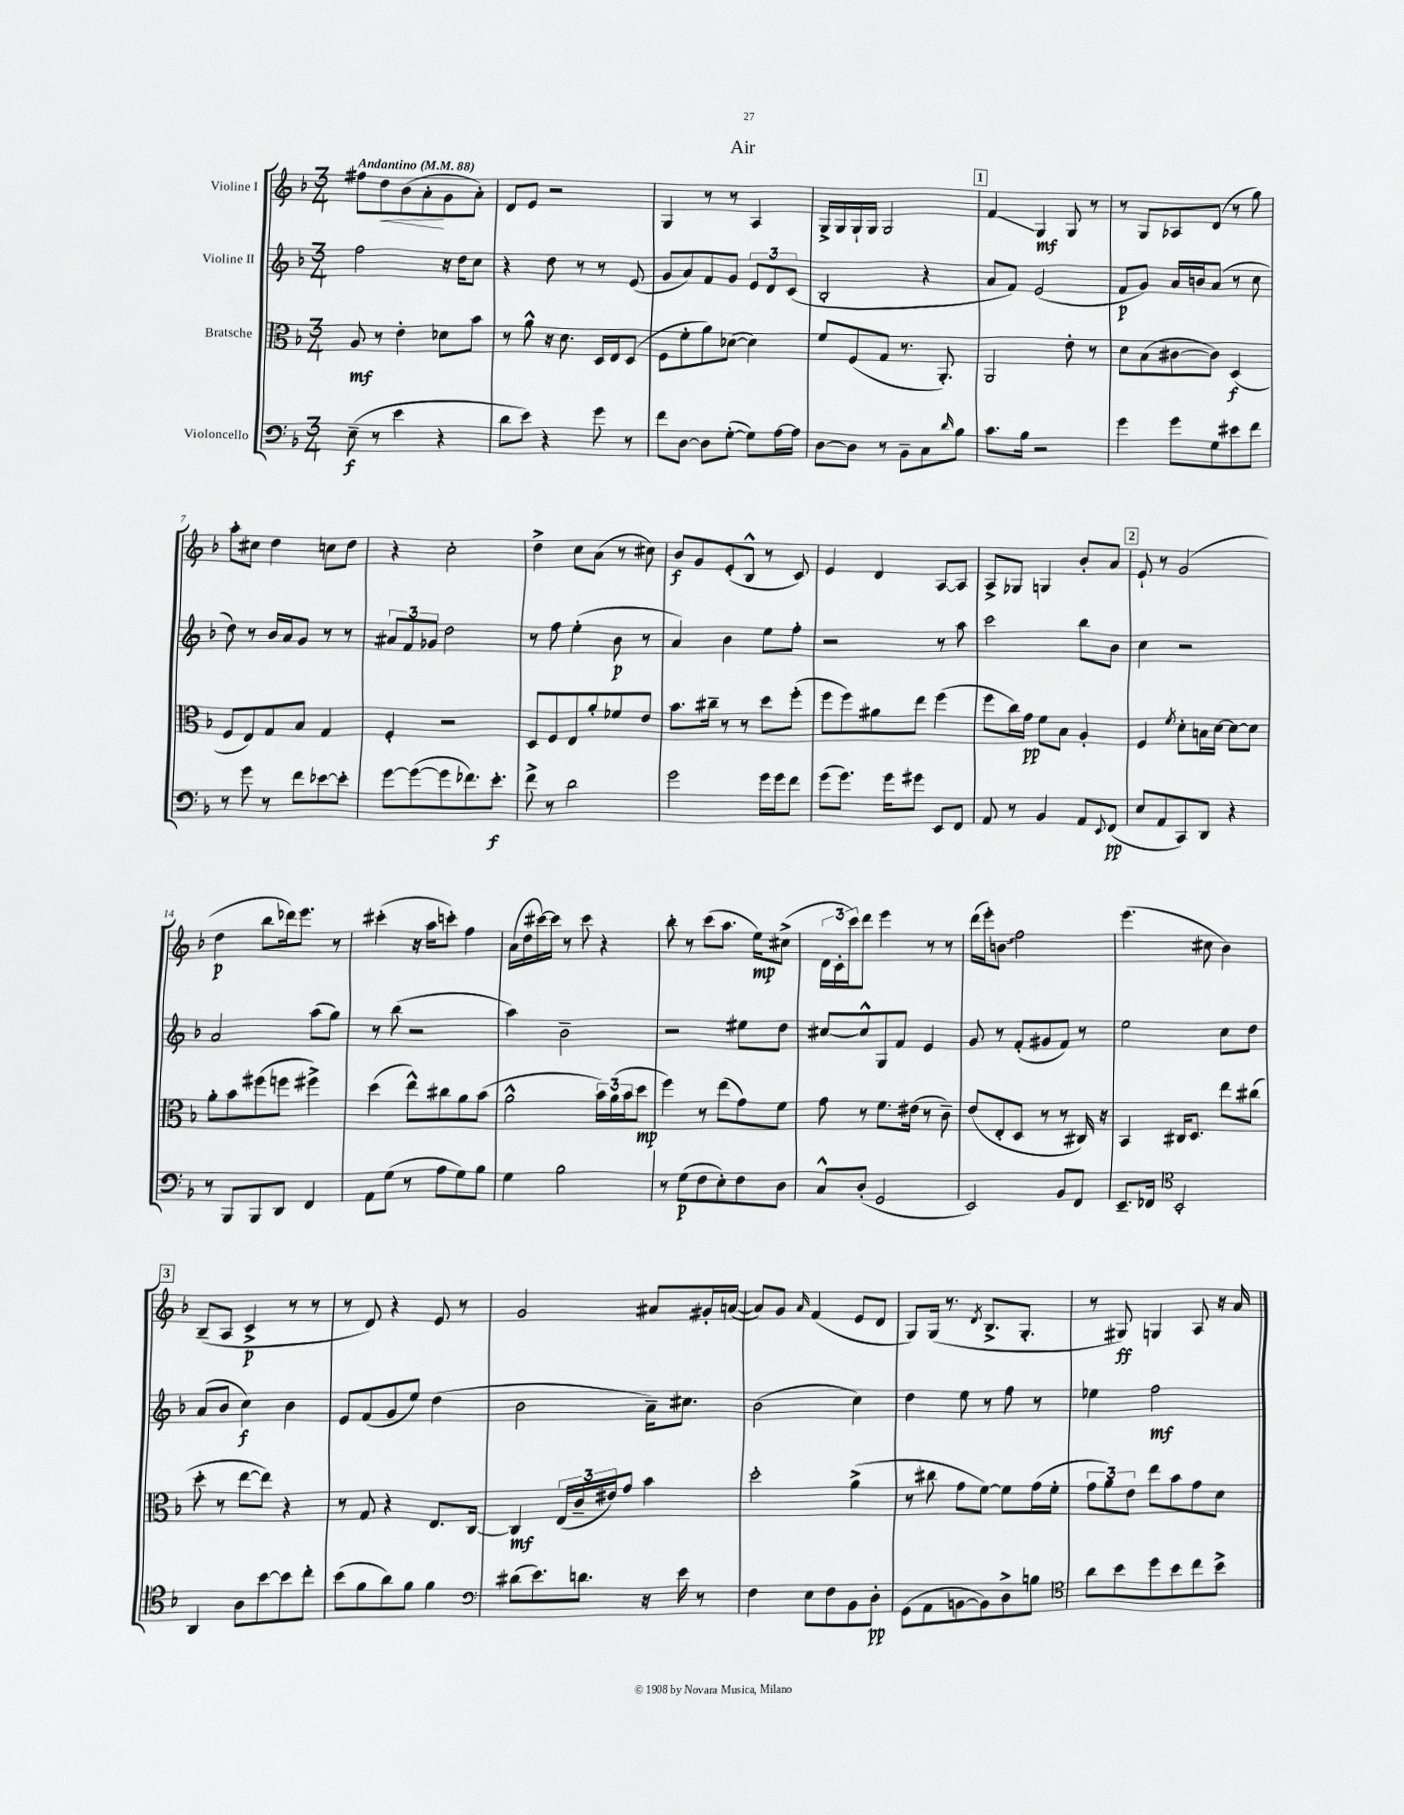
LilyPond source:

\header { title = "Air" }
<<
\new StaffGroup <<
\new Staff = "s0" \with { instrumentName = "Violine I" } {
    \clef treble \key f \major \numericTimeSignature \time 3/4 \tempo "Andantino" 4 = 88
    fis''8 d''8\< bes'8( a'8-.\! g'8 a'8-.) |
    d'8 e'8 r2 |
    g4 r8 r8 a4 |
    g16-> g16 g16-! g16 g2 |
    \mark \markup { \box "1" } f'4\glissando g4\mf g8 r8 |
    r8 g8 aes8 d'8( r8 g''8) |
    a''8-. cis''8 d''4 c''8 d''8 |
    r4 c''2-. |
    d''4-> c''8 a'8( r8 cis''8) |
    bes'8\f g'8 e'8-.( bes8-^ r8 c'8) |
    e'4 d'4 a8~ a8 |
    a8-> ges8 g4 bes'8-. a'8 |
    \mark \markup { \box "2" } e'8-! r8 g'2( |
    d''4\p bes''8 des'''16) e'''8. r8 |
    cis'''4-.( r16 a''16 c'''8-.) f''4 |
    a'16( d''16 cis'''16~) cis'''16 r8 cis'''8 r4 |
    bes''8-. r8 c'''8( a''8. e''16\mp) cis''8->( |
    \tuplet 3/2 { d'16 c'16-. c'''16) } d'''8 e'''4 r8 r8 |
    d'''16( e'''16-.) \once \override Glissando.style = #'zigzag b'8\glissando f''2 |
    e'''4.( cis''8 bes'4) |
    \mark \markup { \box "3" } bes8--( a8 c'4->\p r8 r8 |
    r8 d'8) r4 e'8 r8 |
    g'2 ais'8 gis'16-. a'16~( |
    a'8) g'8 \grace { a'16 } f'4( e'8 d'8 |
    g8) g16( r8. \acciaccatura { d'8 } bes8.-> g8.-. |
    r8 gis8\ff) g4 a8 r16 a'16 \bar "|." |
}
\new Staff = "s1" \with { instrumentName = "Violine II" } {
    \clef treble \key f \major \numericTimeSignature \time 3/4
    f''2 r16 d''16 c''8 |
    r4 d''8 r8 r8 e'8( |
    g'8 a'8) f'8 g'8 \tuplet 3/2 { e'8 d'8 c'8( } |
    bes2-. r4 |
    \mark \markup { \box "1" } a'8 f'8) e'2( |
    f'8\p g'8) a'16 b'16 a'8( r8 c''8 |
    d''8) r8 bes'16 a'16 g'8 r8 r8 |
    \tuplet 3/2 { ais'8 f'8 ges'8 } d''2 |
    r8 f''8 e''4-.( bes'8\p r8 |
    a'4) bes'4 e''8 f''8-. |
    r2 r8 a''8 |
    c'''2 bes''8 bes'8 |
    \mark \markup { \box "2" } c''4 r2 |
    a'2 a''8( g''8) |
    r8 bes''8( r2 |
    a''4) bes'2-- |
    r2 eis''8 d''8 |
    cis''8~ cis''8-^ g8 f'8 e'4 |
    g'8 r8 f'8-.( gis'8 f'8) r8 |
    e''2 c''8 d''8 |
    \mark \markup { \box "3" } a'8( bes'8 c''4\f) bes'4 |
    e'8 f'8( g'8 e''8) d''4( |
    bes'2 a'16--) cis''8. |
    bes'2( c''4) |
    d''4 e''8 r8 f''8 r8 |
    ees''4 f''2\mf \bar "|." |
}
\new Staff = "s2" \with { instrumentName = "Bratsche" } {
    \clef alto \key f \major \numericTimeSignature \time 3/4
    a8\mf r8 e'4-. des'8 bes'8 |
    r8 a'8-^ r16 d'8. d16 e16 d8( |
    f8 f'8-. a'8) des'8~( des'4) |
    f'8 f8( g8 r8. a,8.-.) |
    \mark \markup { \box "1" } a,2 e'8-. r8 |
    d'8 bes8( cis'8~ cis'8) d4\f( |
    f8 e8) g8 bes8 g4 |
    f4-. r2 |
    d8 f8 e8 a'8-. fes'8 e'8 |
    bes'8. cis''16-- r8 r8 d''8 f''8-.( |
    f''8 f''8) ais'8 e''8 f''4( |
    f''8 c''16) g'16\pp f'8 bes8 a4-. |
    \mark \markup { \box "2" } f4 \acciaccatura { f'8 } d'8-. b16 d'16~ d'8~ d'8 |
    a'8-. bes'8 fis''8( f''8 fis''4->) |
    d''4( e''8-^) cis''8 a'8 bes'8( |
    a'2-^ \tuplet 3/2 { bes'16) a'16( bes'16 } d''8\mp |
    f''4) r8 e''8( g'8) f'8 |
    g'8 r8 f'8. eis'16( r8 c'8--) |
    e'8( e8-. d8 r8 r8 cis16) r16 |
    bes,4 cis16 d8. e''8 cis''8( |
    \mark \markup { \box "3" } d''8-. r8 e''8~ e''8) r4 |
    r8 g8 r4 e8. c16~ |
    c4\mf \tuplet 3/2 { e16( c'16-- eis'16) } g'8 bes'4 |
    d''2-. a'4->( |
    r8 cis''8 g'8 f'8~) f'8 g'16( f'16-. |
    \tuplet 3/2 { g'8 a'8) e'8 } e''8 bes'8 g'8 d'8 \bar "|." |
}
\new Staff = "s3" \with { instrumentName = "Violoncello" } {
    \clef bass \key f \major \numericTimeSignature \time 3/4
    e8--\f( r8 e'4 r4 |
    d'8 e'8) r4 g'8 r8 |
    f'8 d8~ d8 g8~-.( g8) a16~ a16 |
    d8~ d8 r8 bes,8-- c8 \grace { d'16 } bes8 |
    \mark \markup { \box "1" } c'8. bes16 r2 |
    g'4 g'8 g8 eis'8 f'8 |
    r8 g'8 r8 f'8 ees'8~ ees'8-. |
    g'8~ g'8~( g'8 fes'8.) e'8.-.\f |
    f'8-> r8 d'2 |
    g'2 g'16 g'16 f'8 |
    g'8( g'8.) g'16 gis'8 e,8 f,8 |
    a,8 r8 bes,4 a,8 \appoggiatura { e,8 } f,8\pp( |
    \mark \markup { \box "2" } e8 a,8 c,8) d,8 r4 |
    r8 bes,,8 bes,,8 d,8 f,4 |
    a,8 g8( r8 a8 g8) bes8 |
    g4 bes2 |
    r8 g8\p( f8 e8-.) f8 d8 |
    c8-^ d8-.( g,2 |
    e,2) bes,8 f,8 |
    e,8.-- fes,16 \clef tenor bes,2-. |
    \mark \markup { \box "3" } a,4 a8 bes'8~ bes'8 c''8-. |
    bes'8( f'8 a'8) f'8 f'4 |
    \clef bass dis'8( e'8.) d'8. r16 e'16 r8 |
    f4 e8 f8 bes,8 d8-.\pp |
    g,8( a,8 b,8~ b,8) d8-> b8 |
    \clef tenor a'8 bes'8 d''8 bes'8 c''8 bes'8-> \bar "|." |
}
>>
>>
